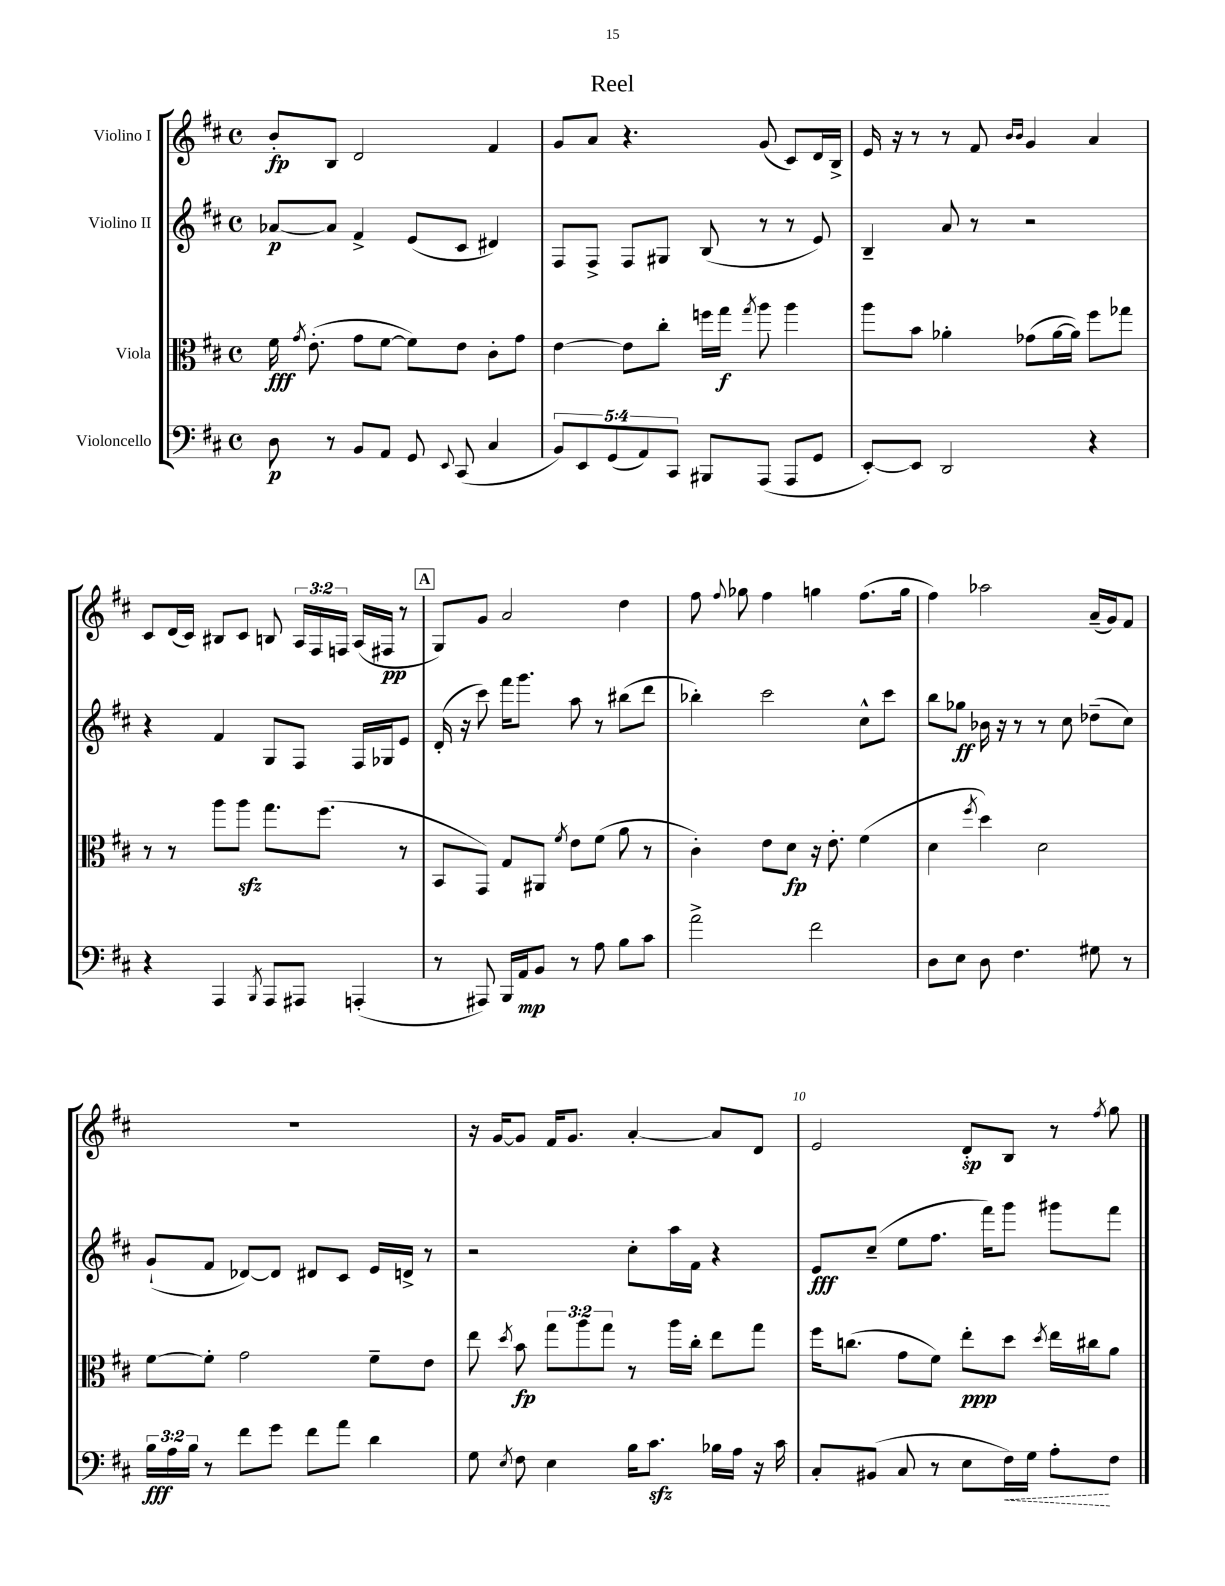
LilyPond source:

\header { title = "Reel" }
<<
\new StaffGroup <<
\new Staff = "s0" \with { instrumentName = "Violino I" } {
    \clef treble \key d \major \defaultTimeSignature \time 4/4 \override Staff.TupletNumber.text = #tuplet-number::calc-fraction-text
    \autoBeamOff b'8[-.\fp b8] d'2 fis'4 |
    g'8[ a'8] r4. g'8( cis'8[) d'16 b16]-> |
    e'16 r16 r8 r8 fis'8 \grace { b'16[ b'16] } g'4 a'4 |
    cis'8[ d'16( cis'16]) bis8[ cis'8] b8 \tuplet 3/2 { a16[ fis16 f16] } a16[( fis16]\pp r8 |
    \mark \markup { \box "A" } g8[) g'8] a'2 d''4 |
    fis''8 \appoggiatura { fis''8 } ges''8 fis''4 g''4 fis''8.[( g''16] |
    fis''4) aes''2 a'16[--( g'16) fis'8] |
    R1 |
    r16 g'16[~ g'8] fis'16[ g'8.] a'4~-. a'8[ d'8] |
    e'2 d'8[-.\sp b8] r8 \acciaccatura { fis''8 } g''8 \bar "|." |
}
\new Staff = "s1" \with { instrumentName = "Violino II" } {
    \clef treble \key d \major \defaultTimeSignature \time 4/4
    \autoBeamOff aes'8[~\p aes'8] fis'4-> e'8[( cis'8] dis'4) |
    fis8[ fis8]-> fis8[ gis8] b8( r8 r8 e'8) |
    b4-- a'8 r8 r2 |
    r4 fis'4 g8[ fis8] fis16[ ges16 e'8] |
    \mark \markup { \box "A" } d'16-.( r16 cis'''8) fis'''16[ g'''8.] a''8 r8 bis''8[( d'''8] |
    bes''4-.) cis'''2 cis''8[-^ cis'''8] |
    b''8[ ges''8]\ff bes'16 r16 r8 r8 cis''8 des''8[--( cis''8]) |
    g'8[-!( fis'8] des'8[~) des'8] dis'8[ cis'8] e'16[ d'16]-> r8 |
    r2 cis''8[-. a''16 fis'16] r4 |
    e'8[\fff cis''8]--( e''8[ fis''8.] fis'''16[) g'''8] gis'''8[ fis'''8] \bar "|." |
}
\new Staff = "s2" \with { instrumentName = "Viola" } {
    \clef alto \key d \major \defaultTimeSignature \time 4/4 \override Staff.TupletNumber.text = #tuplet-number::calc-fraction-text
    \autoBeamOff fis'16\fff \acciaccatura { g'8 } e'8.-.( g'8[ fis'8]~ fis'8[) e'8] cis'8[-. g'8] |
    e'4~ e'8[ cis''8]-. f''16[ g''16]\f \acciaccatura { g''8 } a''8 a''4 |
    a''8[ b'8] aes'4-. ges'8[( aes'16~ aes'16]) fis''8[ ges''8] |
    r8 r8 a''8[ a''8]\sfz g''8.[ fis''8.]( r8 |
    \mark \markup { \box "A" } b,8[ g,8]) g8[ ais,8] \acciaccatura { fis'8 } e'8[ fis'8]( a'8 r8 |
    cis'4-.) e'8[ d'8]\fp r16 e'8.-. fis'4( |
    d'4 \acciaccatura { fis''8 } d''4) d'2 |
    fis'8[~ fis'8]-. g'2 fis'8[-- e'8] |
    e''8 \acciaccatura { d''8 } b'8\fp \tuplet 3/2 { g''8[ a''8 g''8] } r8 a''16[ cis''16]-. e''8[ g''8] |
    fis''16[ c''8.]( g'8[ fis'8]) e''8[-.\ppp d''8] \acciaccatura { d''8 } e''16[ cis''16 a'8] \bar "|." |
}
\new Staff = "s3" \with { instrumentName = "Violoncello" } {
    \clef bass \key d \major \defaultTimeSignature \time 4/4 \override Staff.TupletNumber.text = #tuplet-number::calc-fraction-text
    \autoBeamOff d8\p r8 b,8[ a,8] g,8 \appoggiatura { e,8 } cis,8( cis4 |
    \tuplet 5/4 { b,8[) e,8 g,8( a,8) cis,8] } bis,,8[ a,,8]( a,,8[ g,8] |
    e,8[~-.) e,8] d,2 r4 |
    r4 a,,4 \acciaccatura { b,,8 } a,,8[ ais,,8] a,,4-.( |
    \mark \markup { \box "A" } r8 ais,,8) b,,16[ a,16\mp b,8] r8 a8 b8[ cis'8] |
    a'2-> fis'2 |
    d8[ e8] d8 fis4. gis8 r8 |
    \tuplet 3/2 { b16[\fff a16 b16] } r8 fis'8[ g'8] fis'8[ a'8] d'4 |
    g8 \acciaccatura { e8 } fis8 e4 b16[ cis'8.]\sfz bes16[ a16] r16 cis'16 |
    cis8[-. bis,8]( cis8 r8 e8[ \once \override Hairpin.style = #'dashed-line fis16\<) g16] a8[-.\! fis8] \bar "|." |
}
>>
>>
\layout { \context { \Score \override BarNumber.break-visibility = ##(#f #t #t) barNumberVisibility = #(every-nth-bar-number-visible 5) } }
